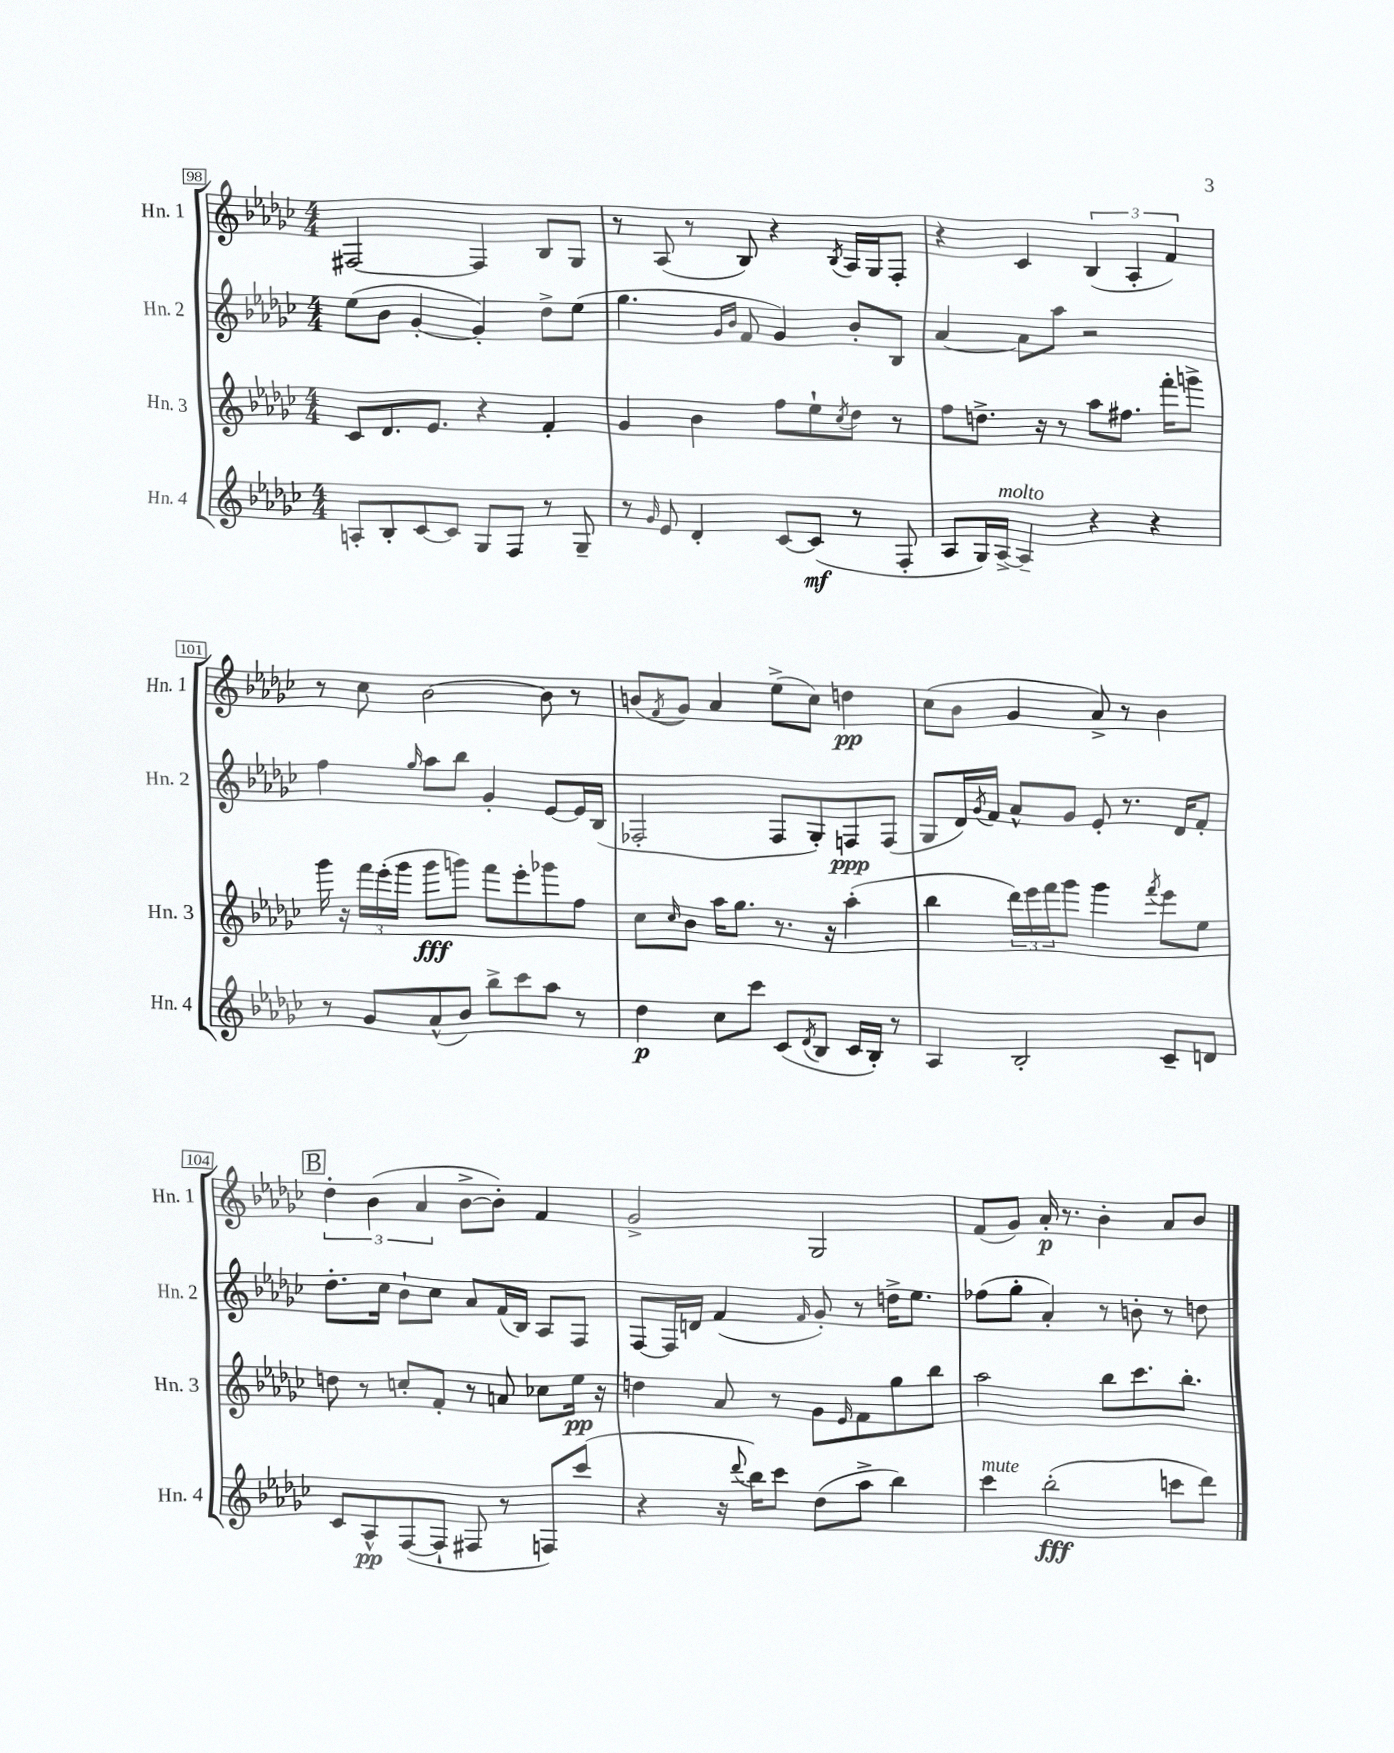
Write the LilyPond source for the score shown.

<<
\new StaffGroup <<
\new Staff = "s0" \with { instrumentName = "Hn. 1" shortInstrumentName = "Hn. 1" } {
    \clef treble \key ges \major \numericTimeSignature \time 4/4
    fis2~ fis4 bes8 ges8 |
    r8 aes8( r8 bes8) r4 \acciaccatura { bes8 } aes16 ges16 f8-. |
    r4 ces'4 \tuplet 3/2 { bes4( aes4-. f'4) } |
    r8 ces''8 bes'2~ bes'8 r8 |
    b'8( \acciaccatura { f'8 } ges'8) aes'4 ees''8->( ces''8) d''4\pp |
    ces''8( bes'8 ges'4 aes'8->) r8 bes'4 |
    \mark \markup { \box "B" } \tuplet 3/2 { des''4-. bes'4( aes'4 } bes'8~-> bes'8-.) f'4 |
    ges'2-> ges2 |
    f'8( ges'8) aes'16-.\p r8. bes'4-. aes'8 bes'8 \bar "|." |
}
\new Staff = "s1" \with { instrumentName = "Hn. 2" shortInstrumentName = "Hn. 2" } {
    \clef treble \key ges \major \numericTimeSignature \time 4/4
    ees''8( bes'8 ges'4~-. ges'4-.) des''8-> ees''8( |
    ges''4. \grace { ges'16 bes'16 } f'8 ges'4) bes'8-. bes8 |
    aes'4~ aes'8 aes''8 r2 |
    f''4 \grace { ges''16 } aes''8 bes''8 ges'4-. ees'8~ ees'16 bes16( |
    fes2-. fes8 ges8-.) f8\ppp f8( |
    ges8 des'16) \acciaccatura { ges'8 } f'16 aes'8-^ ges'8 ees'8-. r8. des'16 f'8-. |
    \mark \markup { \box "B" } des''8.-. ces''16 bes'8-! ces''8 aes'8 f'16( bes16) aes8 f8 |
    f8~ f16 d'16 f'4( \grace { f'16 } ges'8-.) r8 d''16-> ees''8. |
    fes''8( ges''8-. aes'4-.) r8 b'8-. r8 d''8 \bar "|." |
}
\new Staff = "s2" \with { instrumentName = "Hn. 3" shortInstrumentName = "Hn. 3" } {
    \clef treble \key ges \major \numericTimeSignature \time 4/4
    ces'8 des'8. ees'8. r4 f'4-. |
    ges'4 bes'4 f''8 ees''8-! \acciaccatura { ces''8 } des''8 r8 |
    f''8 d''8.-> r16 r8 aes''8 fis''8. f'''16-. g'''8-> |
    ges'''16 r16 \tuplet 3/2 { f'''16 ees'''16-.( ges'''16 } ges'''8\fff g'''8) f'''8 ees'''8-. ges'''8 f''8 |
    ces''8 \grace { ces''16 } bes'8 aes''16 ges''8. r8. r16 aes''4-.( |
    bes''4 \tuplet 3/2 { des'''16) ees'''16 f'''16 } ges'''8 ges'''4 \acciaccatura { f'''8 } ees'''8 ees''8 |
    \mark \markup { \box "B" } d''8 r8 c''8-. f'8-. r8 a'8 ces''8 ees''16\pp r16 |
    d''4 aes'8 r8 ges'8 \grace { ees'16 } f'8 ges''8 bes''8 |
    aes''2 bes''8 ces'''8. bes''8.-. \bar "|." |
}
\new Staff = "s3" \with { instrumentName = "Hn. 4" shortInstrumentName = "Hn. 4" } {
    \clef treble \key ges \major \numericTimeSignature \time 4/4
    a8-. bes8-. ces'8~ ces'8 ges8 f8 r8 ges8-- |
    r8 \grace { ges'16 } ees'8 des'4-. ces'8~ ces'8\mf( r8 f8-. |
    aes8 ges16) aes16~->^\markup { \italic "molto" } aes4-- r4 r4 |
    r8 ges'8 aes'8-^( bes'8) bes''8-> ces'''8 aes''8 r8 |
    des''4\p ces''8 ces'''8 ces'8( \acciaccatura { des'8 } bes8 ces'16 bes16-.) r8 |
    aes4 bes2-. ces'8-- d'8 |
    \mark \markup { \box "B" } ces'8 aes8-^\pp f8~( f8-! fis8 r8 f8) ces'''8( |
    r4 r16 \appoggiatura { des'''8 } bes''16) ces'''8 des''8( aes''8-> bes''4) |
    ces'''4^\markup { \italic "mute" } bes''2-.\fff( c'''8 des'''8) \bar "|." |
}
>>
>>
\layout { \context { \Score currentBarNumber = #98 \override BarNumber.stencil = #(make-stencil-boxer 0.1 0.3 ly:text-interface::print) } }
